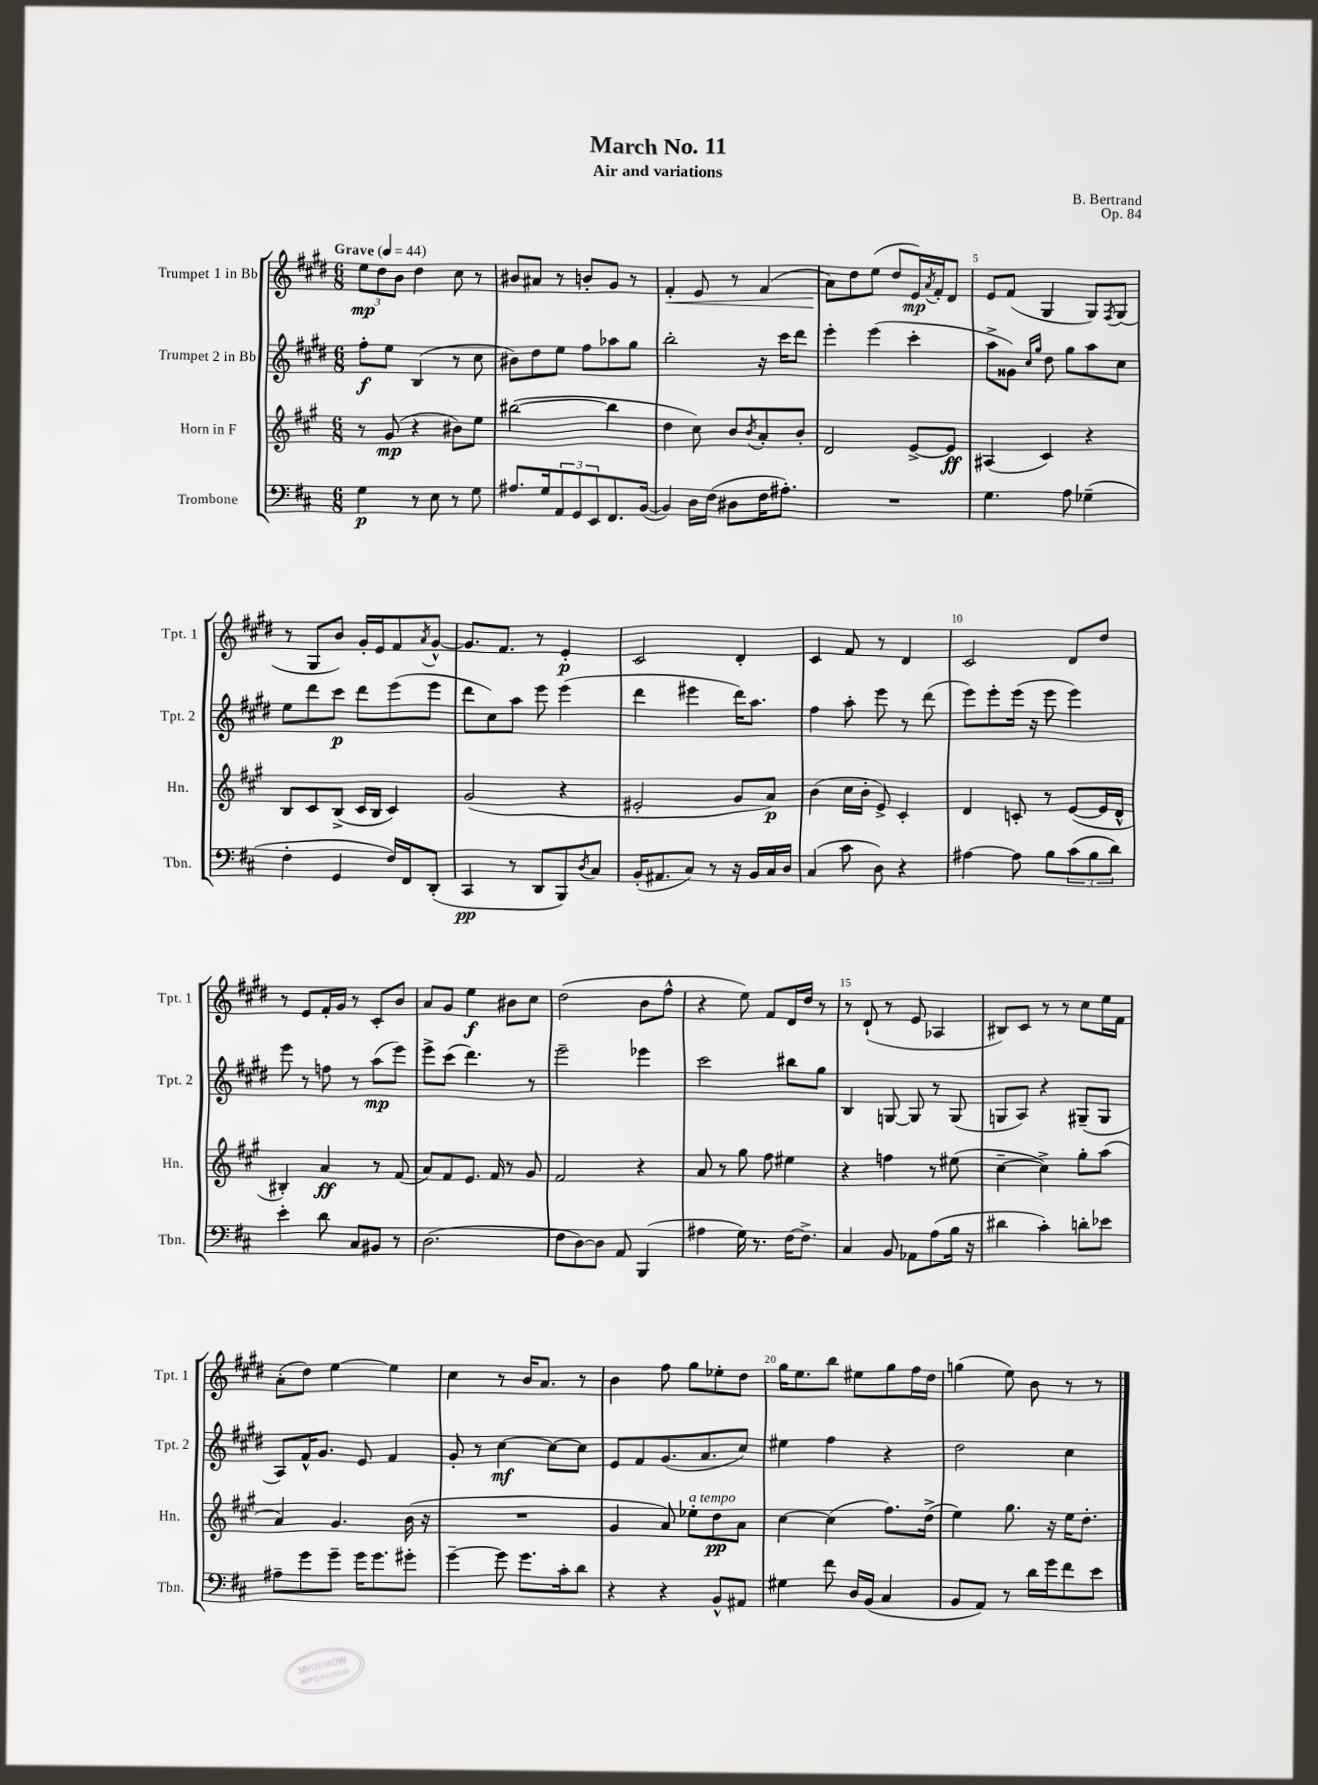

**kern	**kern	**kern	**kern
*staff4	*staff3	*staff2	*staff1
*clefF4	*clefG2	*clefG2	*clefG2
*k[f#c#]	*k[f#c#g#]	*k[f#c#g#d#]	*k[f#c#g#d#]
*M6/8	*M6/8	*M6/8	*M6/8
*MM44	*MM44	*MM44	*MM44
4G	8r	8ff#'	12ee
.	.	.	12dd#
.	(8g#	8ee	.
.	.	.	12b
8r	4r	(4B	4dd#
8E	.	.	.
8r	8b#)	8r	8cc#
8G	8ee	8cc#	8r
=	=	=	=
8.A#	([2bb#	8b#)	8b#
.	.	8dd#	8a#
16G	.	.	.
12AA	.	8ee	8r
12GG	.	.	.
.	.	8ff#	8b'
12EE	.	.	.
8.FF#	4bb#]	8aa-	8g#
.	.	8gg#	8r
([16BB	.	.	.
=	=	=	=
4BB])	4dd	2bb'	4f#'
16D	8cc#)	.	8e
(16F#	.	.	.
8D#	8b	.	8r
.	8qb	.	.
16F#	8a'	16r	(4f#
8.A#')	.	16ccc#	.
.	8b'	8ddd#	.
=	=	=	=
2.r	2d	4eee'	8a)
.	.	.	8dd#
.	.	(4eee	(8ee
.	.	.	8dd#
.	[8e^	4ccc#'	16e)
.	.	.	8qa
.	.	.	16f#'
.	8e]	.	8d#
=	=	=	=
4.G	(4A#	8aa^	8e
.	.	8g##)	(8f#
.	.	16qqcc#	.
.	.	16qqgg#	.
.	4c#)	8dd#	4G#
8A	.	8gg#	.
(4G-~	4r	8aa	8G#)
.	.	.	8qF#
.	.	8cc#	(8G#
=	=	=	=
4F#'	8B	8ee	8r
.	8c#	8ddd#	8G#
4GG	(8B^	8ccc#	8b)
.	16c#	8ddd#	16g#'
.	16B	.	16e
16F#)	4c#)	(8eee	8f#
16FF#	.	.	.
.	.	.	8qa
(8DD'	.	8eee	[8g#^^
=	=	=	=
4CC#	(2g#	8ddd#	8.g#]
.	.	8cc#)	.
.	.	.	8.f#
8r	.	8aa	.
8DD	.	8eee	8r
8BBB)	4r	(4eee	4e'
8qD	.	.	.
8C#	.	.	.
=	=	=	=
(16BB'	2e#'	4ddd#	2c#
8.AA#	.	.	.
8C#)	.	4eee#	.
8r	.	.	.
16r	8g#	16ddd#)	4d#'
16BB	.	8.aa	.
16C#	8a)	.	.
16D	.	.	.
=	=	=	=
(4C#	(4b	4ff#	4c#
8c#	16cc#	8aa'	8f#
.	16b'	.	.
8D)	8e^)	8eee	8r
4r	4c#'	8r	4d#
.	.	(8ddd#	.
=	=	=	=
[4A#	4d	8eee)	2c#
.	.	8eee'	.
8A#]	8c'	(16eee	.
.	.	16r	.
8B	8r	8eee	.
(12c#	([8e	4eee)	8d#
12B	.	.	.
.	16e]	.	8dd#
12d)	.	.	.
.	16d^^	.	.
=	=	=	=
4e'	4B#')	8eee	8r
.	.	8r	8e
8d	4a	8ff	16f#'
.	.	.	16g#
8C#	.	8r	8r
8BB#	8r	(8aa	8c#'
8r	(8f#	8eee)	8b
=	=	=	=
(2.D	8a)	8eee^	8a
.	8f#	(8ccc#	8g#
.	8.e	4.ddd#)	4ee
.	16f#	.	.
.	8r	.	8b#
.	8g#	8r	8cc#
=	=	=	=
8F#	2f#	2eee~	(2dd#
[8D)	.	.	.
8D]	.	.	.
8AA	.	.	.
(4BBB	4r	4eee-	8b
.	.	.	8ff#^^
=	=	=	=
4A#	8a	2ccc#	4r
.	8r	.	.
16G)	8gg#	.	8ee)
8.r	.	.	.
.	8ff#	.	8f#
[16F#	4ee#	8bb#	16d#
8.F#^]	.	.	16dd#
.	.	8gg#	8r
=	=	=	=
4C#	4r	4B	8r
.	.	.	(8d#`
8BB	4ff	[8G	8r
8AA-	.	8G]	8e
(8A	8r	8r	4A-
16B	(8ee#	(8G	.
16r	.	.	.
=	=	=	=
4d#	[4cc#~	8G	8B#)
.	.	8A)	8c#
4c#')	4cc#^])	4r	8r
.	.	.	8r
8d'	8gg#'	(8G#~	8cc#
8e-	(8aa	8G#	16ee
.	.	.	16f#
=	=	=	=
8A#~	4a)	8A)	(8a'
8g	.	16f#^^	8dd#)
.	.	8.g#	.
8g~	4.g#	.	[4ee
16g	.	8e	.
8.g	.	.	.
.	.	4f#	4ee]
8g#'	(16b	.	.
.	16r	.	.
=	=	=	=
[4g~	2.r	8g#'	4cc#
.	.	8r	.
8g]	.	[4cc#	8r
8.g	.	.	16b
.	.	.	8.a
.	.	8cc#_	.
16c#'	.	.	.
8d	.	8cc#]	8r
=	=	=	=
4r	4g#	8e	4b
.	.	8f#	.
4r	8a)	(8.g#	8ff#
.	8ee-'	.	8gg#
.	.	8.a	.
8BB^^	8dd	.	8ee-'
8AA#	8a	8cc#)	8dd#
=	=	=	=
4G#	[4cc#	4ee#	16gg#
.	.	.	8.ee
8f#	(4cc#]	4ff#	8bb
16D	.	.	8ee#
(16BB	.	.	.
4C#	8.ff#)	4r	8gg#
.	.	.	16ff#
.	(16dd^	.	16dd#
=	=	=	=
8BB	4ee)	2dd#	(4gg
8AA)	.	.	.
8r	8.gg#	.	8ee)
16d	.	.	8b
16g	16r	.	.
8f#	16ee	4cc#	8r
.	8.dd'	.	.
8e	.	.	8r
==	==	==	==
*-	*-	*-	*-
